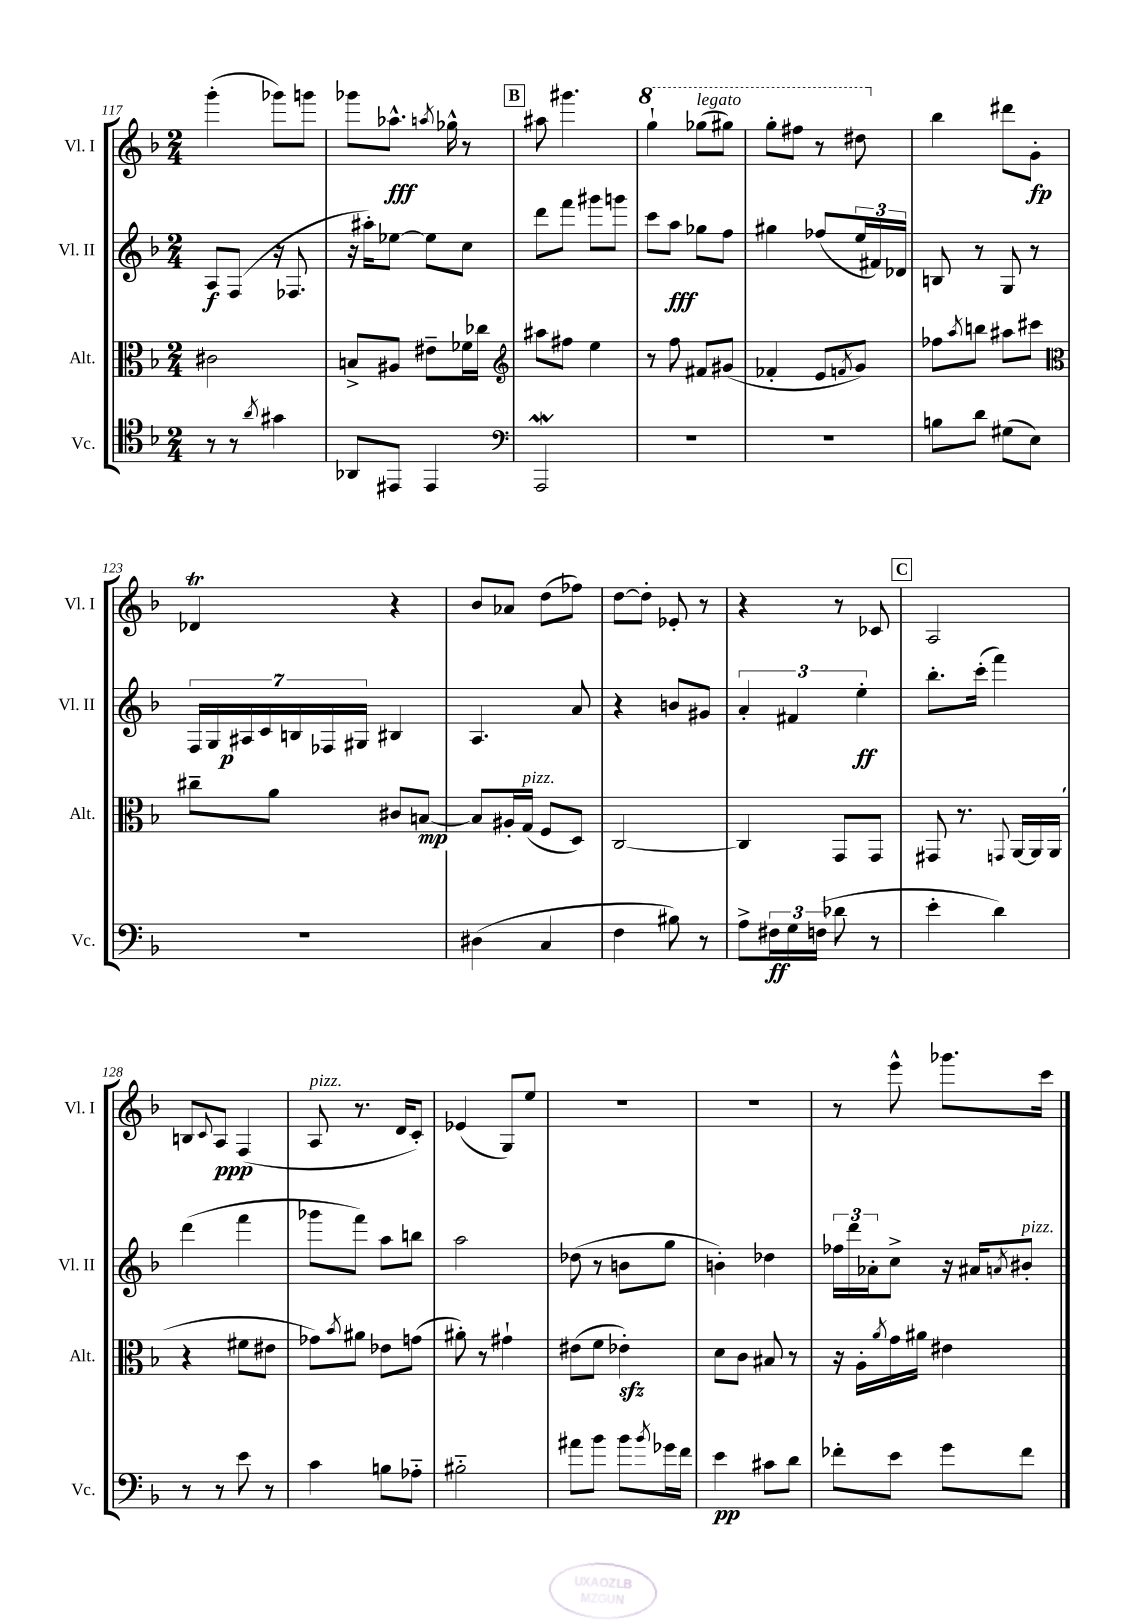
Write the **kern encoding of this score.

**kern	**kern	**kern	**kern
*staff4	*staff3	*staff2	*staff1
*clefC4	*clefC3	*clefG2	*clefG2
*k[b-]	*k[b-]	*k[b-]	*k[b-]
*M2/4	*M2/4	*M2/4	*M2/4
8r	2c#\	8A/L	(4ggg'\
8r	.	(8F/J	.
8qa/	.	.	.
4g#\	.	16r	8ggg-\L)
.	.	8.F-/	.
.	.	.	8ggg\J
=	=	=	=
8AA-/L	8B^/L	16r	8ggg-\L
.	.	16aa#'\LK)	.
8EE#/J	8A#/J	[8ee-\J	8.aa-^^\J
4EE#/	8e#~\L	8ee-\]L	.
.	.	.	8qaa/
.	.	.	16gg-^^\
.	16f-\L	8cc\J	8r
.	16cc-\JJ	.	.
=	=	=	=
*clefF4	*clefG2	*	*
2AAA/	8aa#\L	8ddd\L	8aa#\
.	8ff#\J	8fff\J	4.ggg#\
.	4ee\	8ggg#\L	.
.	.	8ggg\J	.
=	=	=	=
2r	8r	8ccc\L	4ggg`\
.	8ff\	8aa\J	.
.	8f#/L	8gg-\L	(8ggg-\L
.	(8g#/J	8ff\J	8ggg#\J)
=	=	=	=
2r	4f-'/	4gg#\	8ggg'\L
.	.	.	8fff#\J
.	8e/L	(8ff-/L	8r
.	8qf/	.	.
.	8g/J)	24ee/L	8ddd#\
.	.	24f#/)	.
.	.	24d-/JJ	.
=	=	=	=
8B\L	8ff-\L	8B/	4bb-\
.	8qaa/	.	.
8d\J	8bb\J	8r	.
(8G#\L	8aa#\L	8G/	8ddd#\L
8E\J)	8ccc#\J	8r	8g'\J
=	=	=	=
*	*clefC3	*	*
2r	8cc#~\L	28F/LL	4d-/
.	.	28G/	.
.	.	28A#/	.
.	.	28c/	.
.	8a\J	.	.
.	.	28B/	.
.	.	28F-/	.
.	.	28G#/JJ	.
.	8c#/L	4B#/	4r
.	[8B/J	.	.
=	=	=	=
(4D#\	8B/]L	4.A/	8b-/L
.	16A#'/L	.	8a-/J
.	(16G/JJ	.	.
4C/	8F/L	.	(8dd\L
.	8D/J)	8a/	8ff-\J)
=	=	=	=
4F\	[2C/	4r	[8dd\L
.	.	.	8dd'\]J
8B#\)	.	8b/L	8e-'/
8r	.	8g#/J	8r
=	=	=	=
8A^\L	4C/]	6a'/	4r
24F#\L	.	.	.
24G\	.	6f#/	.
(24F\JJ	.	.	.
8d-\	8GG/L	.	8r
.	.	6ee'\	.
8r	8GG/J	.	8c-/
=	=	=	=
4e'\	8GG#/	8.bb-'\L	2A/
.	8.r	.	.
.	.	(16ccc'\Jk	.
4d\)	.	4fff\)	.
.	8qqGG/	.	.
.	[16AA/LL	.	.
.	16AA/]	.	.
.	(16AA/JJ	.	.
=	=	=	=
8r	4r	(4ddd\	8B/L
.	.	.	8qqc/
8r	.	.	8A/J
8e\	8f#\L	4fff\	(4F/
8r	8e#\J	.	.
=	=	=	=
4c\	8g-\L)	8ggg-\L	8A/
.	8qb-/	.	.
.	8a#\J	8fff\J)	8.r
8B\L	8e-\L	8aa\L	.
.	.	.	16d/LK
8A-'~\J	(8g\J	8bb\J	8c'/J)
=	=	=	=
2B#'~\	8a#'\)	2aa\	(4e-/
.	8r	.	.
.	4g#`\	.	8G/L)
.	.	.	8ee/J
=	=	=	=
8a#\L	(8e#\L	(8dd-\	2r
8b-\J	8f\J	8r	.
8b-\L	4e-'\)	8b\L	.
8qb-/	.	.	.
16g-\L	.	8gg\J	.
16f\JJ	.	.	.
=	=	=	=
4e\	8d\L	4b'\)	2r
.	8c\J	.	.
8c#\L	8B#/	4dd-\	.
8d\J	8r	.	.
=	=	=	=
8f-'\L	16r	24ff-\LL	8r
.	.	24ddd\	.
.	16A'\LL	.	.
.	.	24a-'\J	.
.	8qa/	.	.
8e\J	16g\	8cc^\J	8eee^^\
.	16a#\JJ	.	.
8g\L	4e#\	16r	8.ggg-\L
.	.	16a#/LK	.
.	.	8qa/	.
8f-\J	.	8b#'/J	.
.	.	.	16ccc\Jk
==	==	==	==
*-	*-	*-	*-
